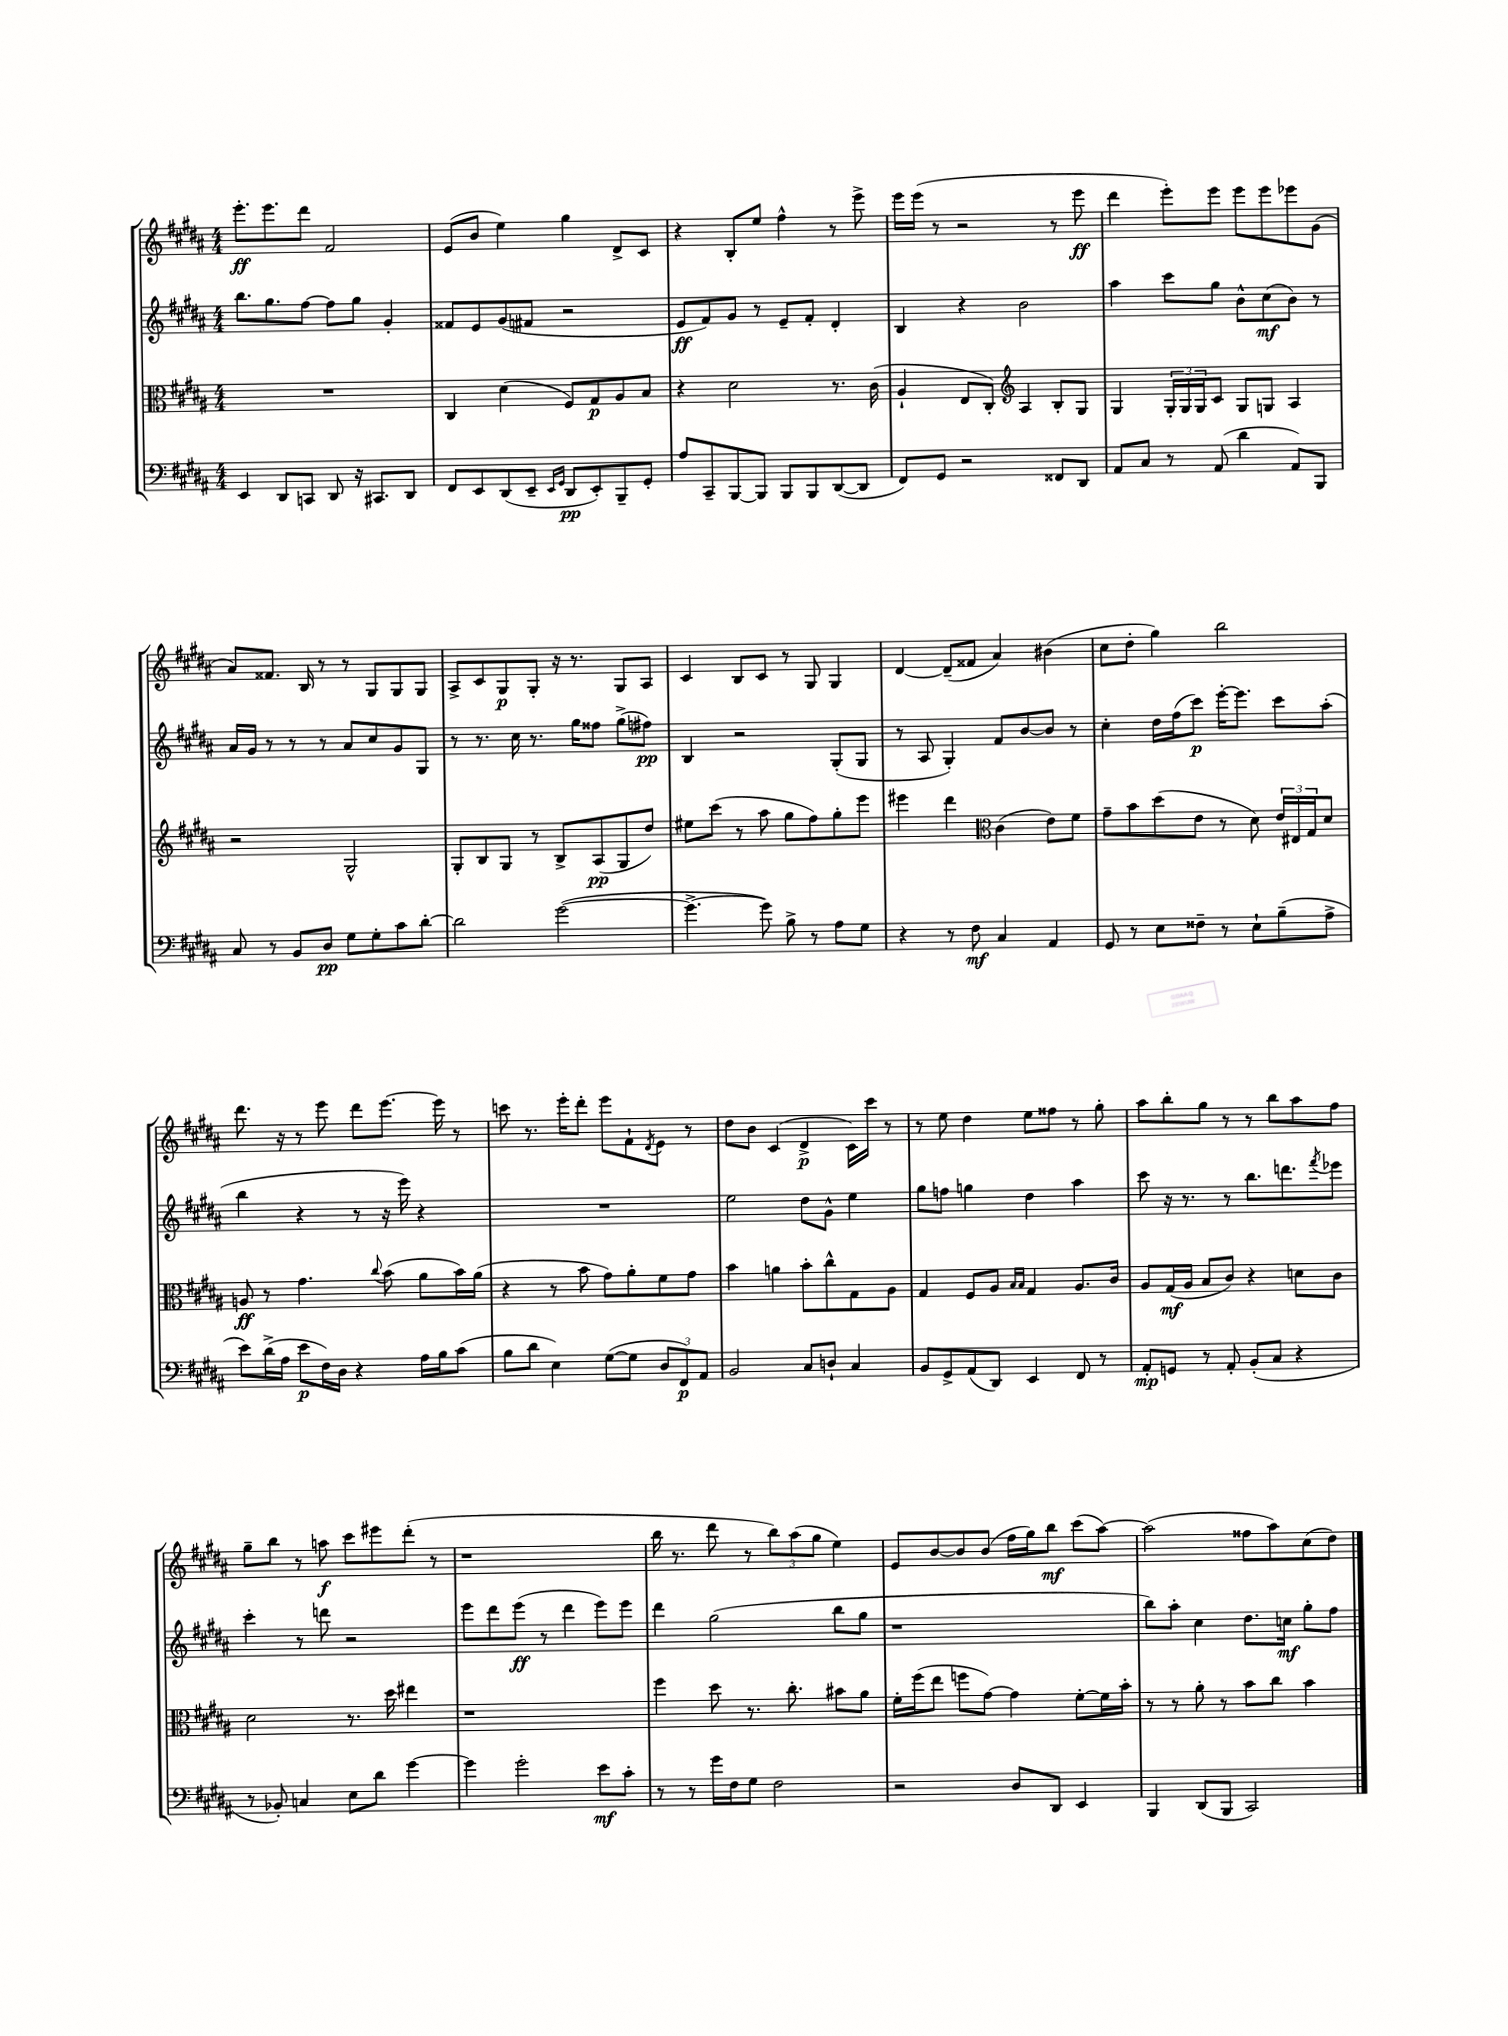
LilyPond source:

<<
\new StaffGroup <<
\new Staff = "s0" {
    \clef treble \key b \major \numericTimeSignature \time 4/4
    e'''8.-.\ff e'''8. dis'''8 fis'2 |
    e'8( b'8 e''4) gis''4 dis'8-> cis'8 |
    r4 b8-. e''8 fis''4-^ r8 e'''8-> |
    e'''16 e'''16( r8 r2 r8 e'''8\ff |
    dis'''4 e'''8-.) e'''8 e'''8 e'''8 ees'''8 gis'8( |
    ais'8) fisis'8. b16 r8 r8 gis8 gis8 gis8 |
    ais8-> cis'8 gis8\p gis8-. r16 r8. gis8 ais8 |
    cis'4 b8 cis'8 r8 gis8 gis4 |
    dis'4~ dis'8--( fisis'8 ais'4) bis'4( |
    cis''8 dis''8-. gis''4) b''2 |
    dis'''8. r16 r8 e'''8 dis'''8 e'''8.~ e'''16 r8 |
    c'''8 r8. e'''16-. dis'''8-. e'''8 fis'8-! \acciaccatura { dis'8 } e'8 r8 |
    dis''8 b'8 cis'4( dis'4->\p cis'16) cis'''16 r8 |
    r8 e''8 dis''4 e''8 fisis''8 r8 gis''8-. |
    ais''8 b''8-. gis''8 r8 r8 b''8 ais''8 fis''8 |
    gis''8-- b''8 r8 a''8\f cis'''8 eis'''8 dis'''8-.( r8 |
    r1 |
    b''16 r8. dis'''8 r8 \tuplet 3/2 { b''8) ais''8( gis''8 } e''4) |
    e'8 b'8~ b'8 b'8( fis''16 gis''16) b''8\mf cis'''8( ais''8~) |
    ais''2( fisis''8 ais''8) cis''8( dis''8) \bar "|." |
}
\new Staff = "s1" {
    \clef treble \key b \major \numericTimeSignature \time 4/4
    b''8. gis''8. fis''8~ fis''8 gis''8 gis'4-. |
    fisis'8 e'8 gis'8( fis'8 r2 |
    e'8\ff fis'8) gis'8 r8 e'8-- fis'8-. dis'4-. |
    b4 r4 b'2 |
    ais''4 cis'''8 gis''8 b'8-^ cis''8\mf( b'8) r8 |
    ais'16 gis'16 r8 r8 r8 ais'8 cis''8 gis'8 gis8 |
    r8 r8. cis''16 r8. gis''16 fisis''8 gis''8->( fis''8\pp) |
    b4 r2 gis8-.( gis8 |
    r8 ais8 gis4-.) fis'8 b'8~ b'8 r8 |
    cis''4-. dis''16 fis''16( cis'''8\p) e'''16~-. e'''8. cis'''8 ais''8-.( |
    b''4 r4 r8 r16 e'''16) r4 |
    R1 |
    e''2 dis''8 gis'8-^ e''4 |
    gis''8 f''8 g''4 dis''4 ais''4 |
    cis'''8 r16 r8. r8 b''8. d'''8. \acciaccatura { fis'''8 } ees'''8 |
    cis'''4-. r8 d'''8 r2 |
    e'''8 dis'''8 e'''8\ff( r8 dis'''4 e'''8) e'''8 |
    dis'''4 gis''2( b''8 gis''8 |
    r1 |
    b''8) ais''8-. cis''4 dis''8. c''16\mf gis''8-. fis''8 \bar "|." |
}
\new Staff = "s2" {
    \clef alto \key b \major \numericTimeSignature \time 4/4
    R1 |
    cis4 dis'4( fis8) gis8\p ais8 b8 |
    r4 dis'2 r8. cis'16( |
    ais4-! e8 cis8-.) \clef treble ais4 b8-. gis8 |
    gis4 \tuplet 3/2 { gis16-. gis16 gis16 } cis'8 gis8 g8 ais4 |
    r2 gis2-^ |
    gis8-. b8 gis8 r8 b8-> ais8\pp( gis8 dis''8) |
    eis''8 cis'''8( r8 ais''8 gis''8 fis''8) gis''8-. e'''8 |
    eis'''4 dis'''4 \clef alto cis'4( e'8) fis'8 |
    gis'8-- b'8 dis''8( e'8 r8 dis'8) \tuplet 3/2 { e'16 eis16 gis16 } dis'8 |
    a8\ff r8 gis'4. \appoggiatura { cis''8 } b'8( ais'8 b'16) ais'16( |
    r4 r8 b'8 gis'8) ais'8-. fis'8 gis'8 |
    b'4 a'4 b'8-. cis''8-^ gis8 ais8 |
    gis4 fis8 ais8 \grace { b16 b16 } gis4 ais8. cis'16 |
    ais8 gis16\mf( ais16 b8 cis'8) r4 d'8 cis'8 |
    dis'2 r8. dis''16 eis''4 |
    r1 |
    fis''4 dis''8 r8. cis''8.-. bis'8 ais'8 |
    fis'16-. fis''16( e''8 f''8 gis'8~) gis'4 fis'8~-. fis'16 b'16-. |
    r8 r8 ais'8-. r8 b'8 cis''8 b'4 \bar "|." |
}
\new Staff = "s3" {
    \clef bass \key b \major \numericTimeSignature \time 4/4
    e,4 dis,8 c,8 dis,8 r16 cis,8. dis,8 |
    fis,8 e,8 dis,8( e,8-- \grace { e,16 gis,16 } dis,8\pp e,8-.) b,,8-- gis,8-. |
    ais8 cis,8-- b,,8~ b,,8 b,,8 b,,8 dis,8~( dis,8 |
    fis,8) gis,8 r2 fisis,8 dis,8 |
    ais,8 cis8 r8 ais,8( dis'4 ais,8) b,,8 |
    cis8 r8 b,8 dis8\pp gis8 gis8-. cis'8 dis'8~-. |
    dis'2 gis'2~( |
    gis'4.~-> gis'8) b8-> r8 ais8 gis8 |
    r4 r8 fis8\mf cis4 ais,4 |
    gis,8 r8 e8 fisis8-- r8 e8-! b8--( ais8-> |
    e'8) dis'16->( ais16 e'8\p fis16) dis16 r4 ais16 b16 cis'8( |
    b8 dis'8 e4) gis8~( gis8 \tuplet 3/2 { dis8 fis,8\p) ais,8 } |
    b,2 cis8 d8-! cis4 |
    b,8 gis,8-> ais,8( dis,8) e,4 fis,8 r8 |
    ais,8-.\mp g,8 r8 ais,8-. b,8-.( cis8 r4 |
    r8 bes,8-.) c4 e8 dis'8 gis'4~ |
    gis'4 gis'2-. e'8\mf cis'8-. |
    r8 r8 gis'16 fis16 gis8 fis2 |
    r2 dis8 dis,8 e,4 |
    b,,4 dis,8( b,,8 cis,2) \bar "|." |
}
>>
>>
\layout { \context { \Score \remove "Bar_number_engraver" } }
